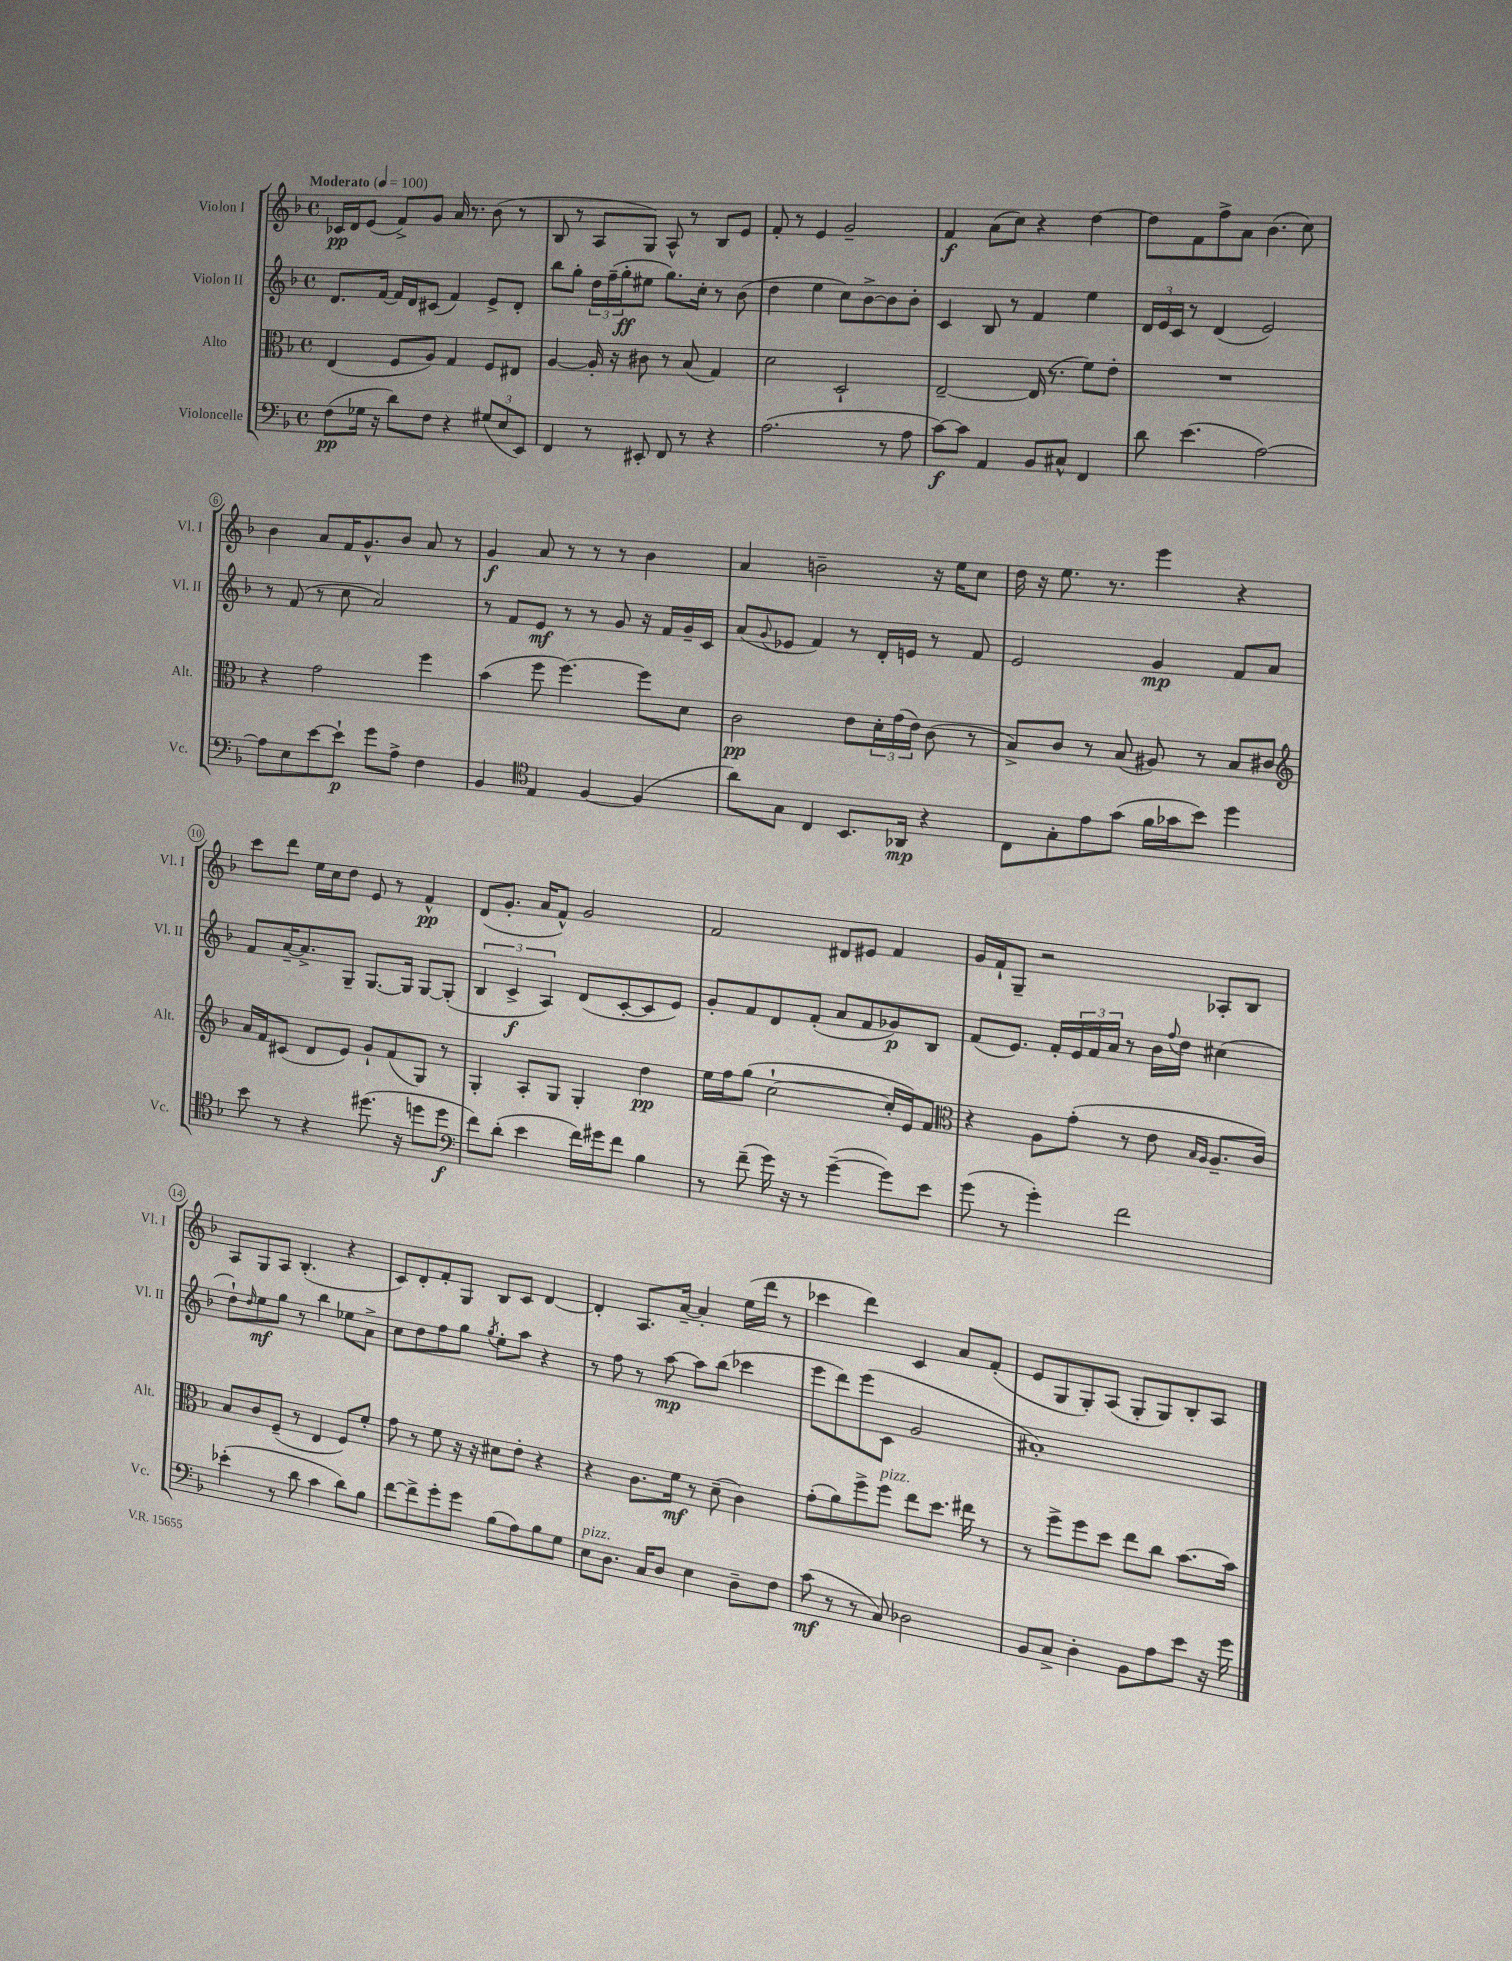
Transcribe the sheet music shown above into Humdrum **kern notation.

**kern	**kern	**kern	**kern
*staff4	*staff3	*staff2	*staff1
*clefF4	*clefC3	*clefG2	*clefG2
*k[b-]	*k[b-]	*k[b-]	*k[b-]
*M4/4	*M4/4	*M4/4	*M4/4
*met(c)	*met(c)	*met(c)	*met(c)
*MM100	*MM100	*MM100	*MM100
(8F\L	(4E/	8.d/L	16c-/LL
.	.	.	16d/J
16G-\Jk	.	.	(8e/J
16r	.	[16f/Jk	.
8d\L)	8F/L	16f/]LL	8f^/L)
.	.	16d/J	.
8F\J	8A/J)	(8c#/J	8g/J
4r	4G/	4f/)	16a/
.	.	.	8.r
(12G#/L	8F/L	8e^/L	(8b-\
12E/	.	.	.
.	8E#/J	8d'/J	8r
12EE/J)	.	.	.
=	=	=	=
4FF/	[4A/	8bb-\L	8B-/
.	.	8gg'\J	8r
8r	16A'/]	24dd\LL	8A/L
.	.	(24ff~\	.
.	16r	.	.
.	.	24gg'\J	.
8EE#'/	8c#\	8ee#\J	8G/J)
8FF/	8r	8.gg\L)	8A^^/
8r	(8B-/	.	8r
.	.	16cc'\Jk	.
4r	4G/)	8r	8B-/L
.	.	(8b-\	8e/J
=	=	=	=
(2.A\	2d\	4dd\	8f'/
.	.	.	8r
.	.	4ee\	4e/
.	2D`/	8cc\L)	2g~/
.	.	[8b-^\	.
8r	.	8b-\]	.
8A\	.	8b-'\J	.
=	=	=	=
[8c\L)	[2E~/	4c/	4f/
8c\]J	.	.	.
4AA/	.	8B-/	(8a\L
.	.	8r	8cc\J)
8BB-/L	(16E/]	4f/	4r
.	8.r	.	.
8C#^^/J	.	.	.
4FF/	8f\L)	4ee\	[4dd\
.	8e'\J	.	.
=	=	=	=
8d\	1r	24d/LL	8dd\]L
.	.	24e/	.
.	.	24c/JJ	.
(4.e\	.	8r	8f\
.	.	(4d/	8ff^\
.	.	.	8a\J
[2A\)	.	2e/)	(4.b-\
.	.	.	8cc\)
=	=	=	=
8A\]L	4r	8r	4b-\
8E\	.	(8f/	.
[8e\	2g\	8r	8a/L
8e`\]J	.	8cc\	16f/K
.	.	.	8.g^^/
8g\L	.	2a/)	.
8A^\J	.	.	8b-/J
4F\	4ff\	.	8a/
.	.	.	8r
=	=	=	=
4BB-/	(4b-\	8r	4g/
.	.	8f/L	.
*clefC4	*	*	*
4E/	8ff\	8e/J	8a/
.	[4.ff\)	8r	8r
[4F/	.	8r	8r
.	.	8g/	8r
(4F/]	8ff\]L	16r	4b-\
.	.	16f/LL	.
.	8d\J	16g~/	.
.	.	16c/JJ	.
=	=	=	=
8a\L)	2c\	(8a/L	4a/
.	.	8qqg/	.
8G\J	.	8e-/J	.
4C/	.	4f/)	2b~\
8.BB-/L	8e\L	8r	.
.	24d'\L	16d'/LL	.
.	(24g\	.	.
16AA-/Jk	.	16e/JJ	.
.	24e\JJ)	.	.
4r	(8c\	8r	16r
.	.	.	16ee\LK
.	8r	8f/	8cc\J
=	=	=	=
8C\L	8B-^/L)	2e/	16dd\
.	.	.	16r
8G'\	8c/J	.	8.ee\
8e\	8r	.	.
.	.	.	8.r
(8g\J	(8B-/	.	.
16f\LL	8A#/)	4g/	4eee\
16g-\J	.	.	.
8b-\J)	8r	.	.
4dd\	8B-/L	8f/L	4r
.	8c#/J	8a/J	.
=	=	=	=
*	*clefG2	*	*
8b-\	16a/LL	8f/L	8ccc\L
.	16f/J	.	.
8r	(8c#/J	[16a~/K	8ddd\J
.	.	8.a^/]	.
4r	8d/L	.	16ee\LL
.	.	.	16cc\J
.	8e/J)	8G~/J	8dd\J
(8.dd#\	8g`/L	[8.G/L	8e/
.	(8f/	.	8r
16r	.	16G/]Jk	.
8dd\L	8G/J)	[8G/L	4f^^/
8dd\J	8r	(8G'/]J	.
=	=	=	=
*clefF4	*	*	*
8f\L)	4G'/	6B-/	(8d/L
(8d'\J	.	.	8.g'/J
.	.	6c^/	.
4e\	8A'/L	.	.
.	.	.	16a/LK
.	.	6A/)	.
.	8G/J	.	8f^^/J)
16f\LL)	4G'/	(8d/L	2g/
16g#\J	.	.	.
8f\J	.	[8c'/	.
4B-\	4dd\	8c/]	.
.	.	8e/J)	.
=	=	=	=
8r	16ee\LL	8g'/L	2f/
.	16ff\J	.	.
(8f~\	(8gg\J	8f/	.
16g\)	[2cc`\	8d/	.
16r	.	.	.
8r	.	(8f'/J	.
([4g~\	.	8a/L	8d#/L
.	.	8f/	8e#/J
8g\]L)	16cc'/]LL	8g-/)	4f/
.	16e/J)	.	.
8e\J	8f/J	8B-/J	.
=	=	=	=
*	*clefC3	*	*
(8g\	4r	(8f/L	16g/LL
.	.	.	16f`/J
8r	.	8.e/J)	8G~/J
4g'\)	8A\L	.	2r
.	.	16f'/LL	.
.	(8g'\J	24e/	.
.	.	24f/	.
.	.	24a/JJ	.
2f\	8r	8r	.
.	8e\	16b-\LL	.
.	.	8qqff/	.
.	.	16dd\JJ	.
.	16qqB-/LL	.	.
.	16qqA/JJ	.	.
.	8.A~/L	(4cc#\	8A-'/L
.	.	.	8B-/J
.	16c/Jk)	.	.
=	=	=	=
(4e-'\	8B-/L	8dd`\L)	8A/L
.	.	16qqdd/	.
.	8c/	8ee\	8G/
8r	(8F~/J	8gg\J	8A/J
8d\	8r	8r	(4.B-'/
4c\	4E/	4bb-\	.
8d\L)	8F/L)	8ee-\L	4r
8B-\J	8f'/J	8a^\J	.
=	=	=	=
[8f\L	8g\	8cc\L	8c/L)
8f^\]	8r	8dd\	8d'/
8g'\	8f\	8ff\	8f'/
8g\J	16r	8gg\J	8G/J
.	16r	.	.
.	.	8qgg/	.
(8B-\L	8d#\L	8ee'\L	8B-/L
8A\)	8e'\J	8aa\J	8c/J
8B-\	4r	4r	[4d/
8G\J	.	.	.
=	=	=	=
8E\L	4r	8r	4d'/]
8.D\J	.	8ff\	.
.	8.c\L	8r	8.A/L
16C/LK	.	.	.
8D/J	.	[8aa\	.
.	16f\Jk	.	[16a~/Jk
4E\	8r	8aa\]L	4a'/]
.	(8d~\	(8bb-\J	.
8D~\L	4c\)	4ccc-\	(16ee\LL
.	.	.	16ddd\JJ
8F\J	.	.	8r
=	=	=	=
(8c\	(8g'\L	8eee\L	4ccc-\
8r	8a\)	8ddd\)	.
8r	8ff^\	(8eee\	4ddd\)
8C/)	8ff\J	8c\J	.
2D-\	8ee\L	2g/	4c/
.	8.dd\J	.	.
.	.	.	8a/L
.	16ee#\	.	.
.	8r	.	(8f'/J
=	=	=	=
8BB-/L	8r	1a#')	8e/L
8C^/J	8ff^\L	.	8G/
4D'\	8ff\	.	8G'/)
.	8dd\J	.	(8A/J
8BB-\L	8ee\L	.	8G'/L
8A\	8cc\J	.	8G/)
8e\J	[8.b-\L	.	8B-'/
16r	.	.	8A/J
16g\	16b-\]Jk	.	.
==	==	==	==
*-	*-	*-	*-
